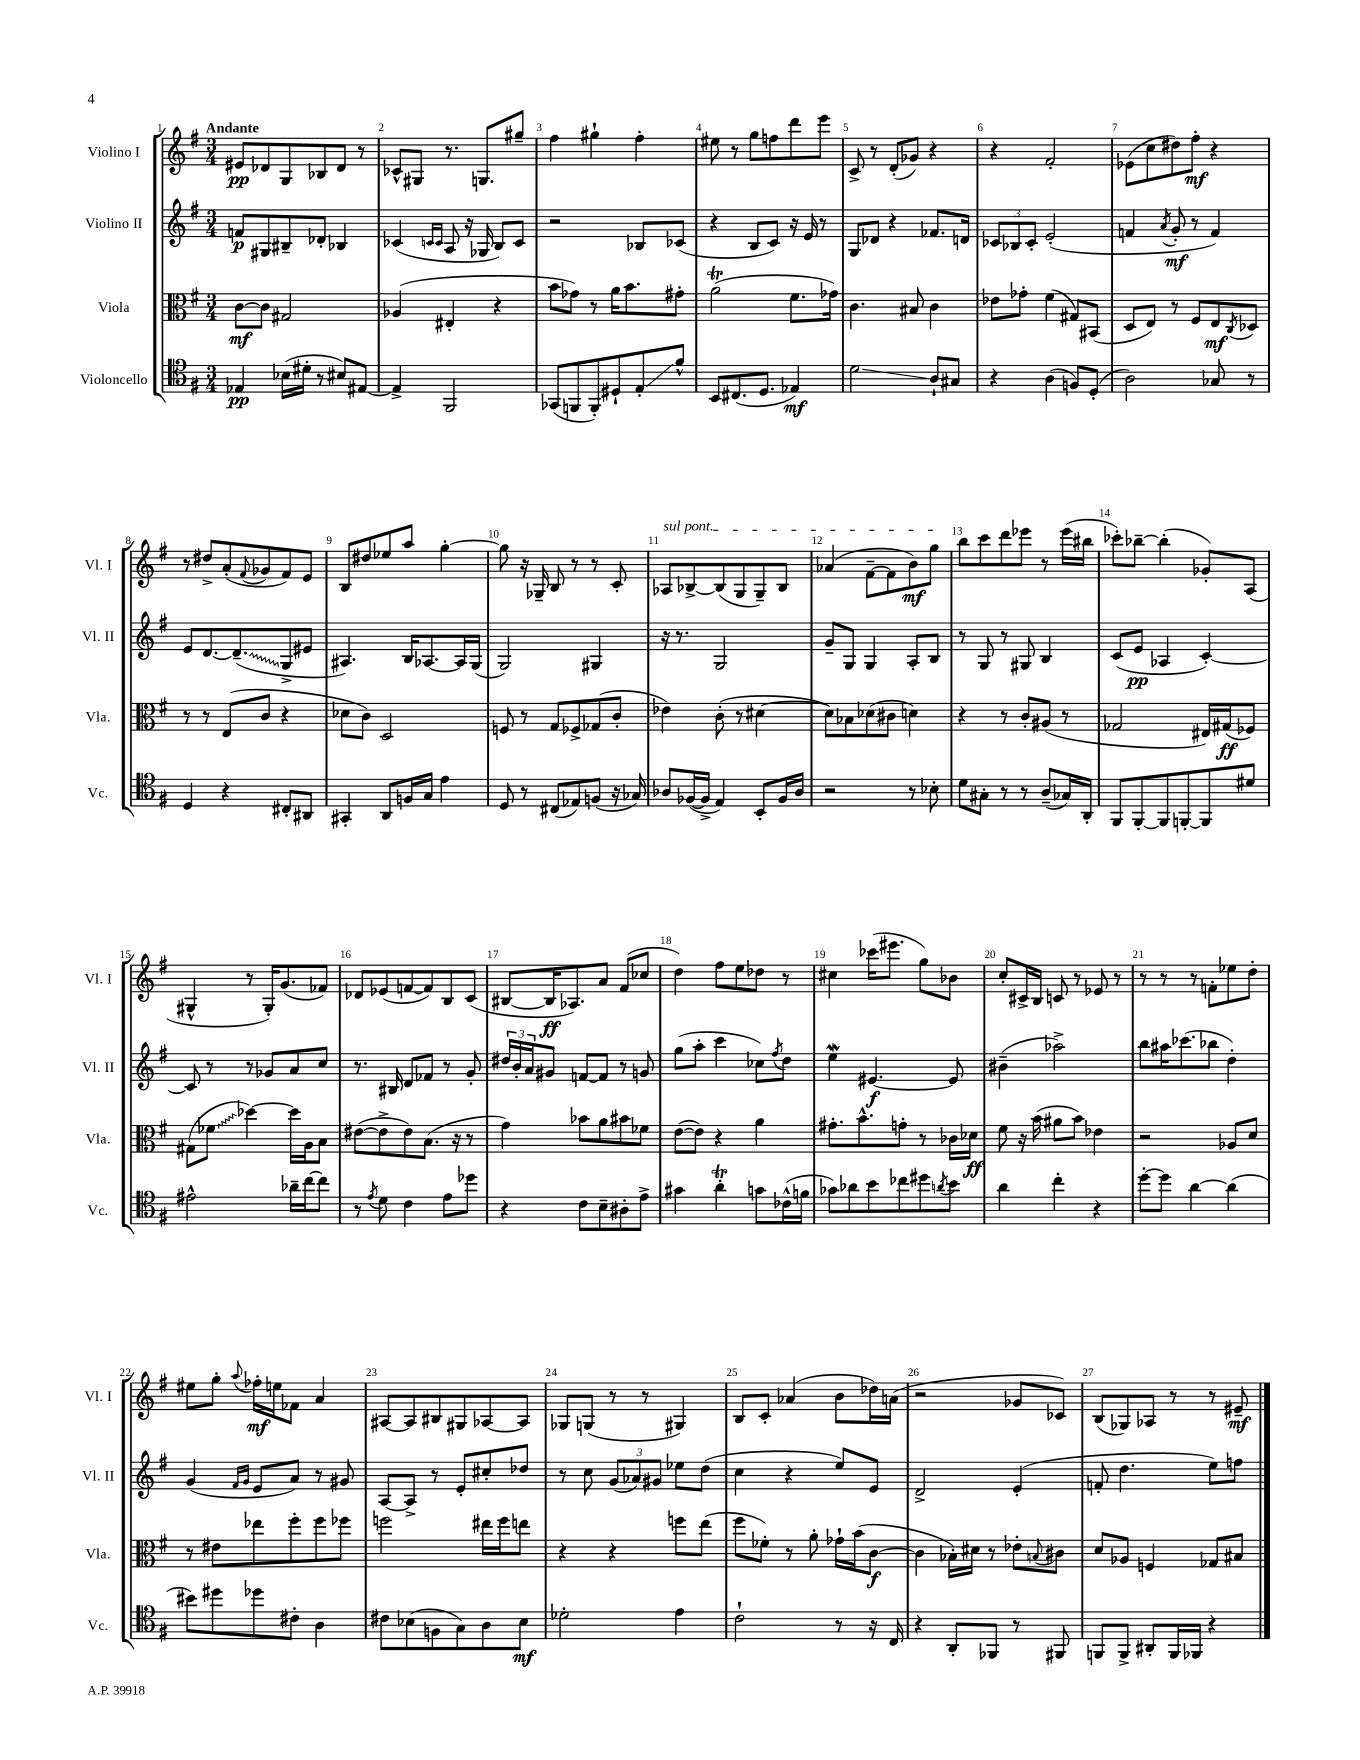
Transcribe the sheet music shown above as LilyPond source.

<<
\new StaffGroup <<
\new Staff = "s0" \with { instrumentName = "Violino I" shortInstrumentName = "Vl. I" } {
    \clef treble \key g \major \numericTimeSignature \time 3/4 \tempo "Andante"
    eis'8\pp des'8 g8 bes8 des'8 r8 |
    ces'8-^ gis8 r8. g8. gis''8-- |
    fis''4 gis''4-! fis''4-. |
    eis''8 r8 g''8 f''8 d'''8 e'''8 |
    c'8-> r8 d'8-.( ges'8) r4 |
    r4 fis'2-. |
    ees'8( c''8 dis''8) fis''8-.\mf r4 |
    r8 dis''8-> a'8-.( \appoggiatura { fis'8 } ges'8 fis'8) e'8 |
    b8 dis''8 ees''8 a''8 g''4~-. |
    g''8 r16 ges16-- b8 r8 r8 c'8-. |
    \once \override TextSpanner.bound-details.left.text = \markup { \italic "sul pont." } aes8\startTextSpan bes8~-> bes8( g8 g8--) bes8 |
    aes'4( fis'8~-- fis'8 b'8\mf) g''8\stopTextSpan |
    b''8 c'''8 d'''8 ees'''8 r8 ees'''16( bis''16 |
    ces'''8-.) bes''8~-- bes''4-.( ges'8-.) a8( |
    gis4-^ r8 gis16-.) g'8.( fes'8) |
    des'8 ees'8( f'8~ f'8) b8 c'8( |
    bis8~ bis16\ff aes8.) a'8 fis'8( ces''8 |
    d''4) fis''8 e''8 des''8 r8 |
    cis''4 ces'''16( eis'''8. g''8) bes'8 |
    c''8-. cis'16-> b16 c'8 r8 ees'8 r8 |
    r8 r8 r8 f'8-. ees''8 d''8-. |
    eis''8 g''8-. \appoggiatura { a''8 } fes''16-.\mf e''16 fes'8 a'4 |
    ais8~ ais8 bis8 gis8 aes8~ aes8 |
    ges8 g8( r8 r8 gis4) |
    b8 c'8-. aes'4( b'8 des''16) a'16( |
    r2 ges'8 ces'8) |
    b8( ges8) aes8 r8 r8 eis'8--\mf \bar "|." |
}
\new Staff = "s1" \with { instrumentName = "Violino II" shortInstrumentName = "Vl. II" } {
    \clef treble \key g \major \numericTimeSignature \time 3/4
    f'8\p gis8 bis8-- des'8-. bes4 |
    ces'4( \grace { c'16 c'16 } a8 r16 ges16 b8) c'8 |
    r2 bes8 ces'8( |
    r4 b8 c'8) r16 e'16 r8 |
    g8 des'8 r4 fes'8. d'16 |
    \tuplet 3/2 { ces'8 bes8 ces'8-. } e'2-.( |
    f'4 \acciaccatura { a'8 } g'8-.\mf r8 f'4) |
    e'8 d'8.~ \once \override Glissando.style = #'zigzag d'8.--\glissando( g8-> eis'8 |
    ais4.) b16 aes8.~ aes16 g16( |
    g2) gis4 |
    r16 r8. g2 |
    g'8-- g8 g4 a8-. b8 |
    r8 g8 r8 gis8 b4 |
    c'8( e'8\pp aes4 c'4~-.) |
    c'8 r8 r8 ges'8 a'8 c''8 |
    r8. bis16 d'8 fes'8 r8 g'8-. |
    \tuplet 3/2 { dis''16 b'16-. a'16 } gis'8 f'8~ f'8 r8 g'8 |
    g''8( a''8-. c'''4 ces''8) \acciaccatura { fis''8 } d''8 |
    e''4\mordent eis'4.~\f eis'8 |
    bis'4--( aes''2->) |
    b''8 ais''16 ces'''8.( bes''8 d''4-.) |
    g'4( \grace { fis'16 g'16 } e'8 a'8) r8 gis'8 |
    a8~ a8-> r8 e'8-. cis''8-. des''8 |
    r8 c''8 \tuplet 3/2 { g'8( aes'8) gis'8 } ees''8 d''8( |
    c''4 r4 e''8) e'8 |
    d'2-> e'4-.( |
    f'8-. d''4. e''8) f''8 \bar "|." |
}
\new Staff = "s2" \with { instrumentName = "Viola" shortInstrumentName = "Vla." } {
    \clef alto \key g \major \numericTimeSignature \time 3/4
    c'8~\mf c'8 gis2 |
    aes4( eis4-. r4 |
    b'8 ges'8) r8 a'16 b'8. gis'8-. |
    a'2\trill( fis'8. ges'16) |
    c'4. bis8 c'4 |
    ees'8 ges'8-. fis'4( gis8) bis,8( |
    d8 e8) r8 fis8 e8\mf \acciaccatura { c8 } des8 |
    r8 r8 e8( c'8 r4 |
    des'8 c'8) d2 |
    f8 r8 g8 fes8-> ges8( c'8-. |
    ees'4) c'8-.( r8 dis'4~ |
    dis'8) bes8 des'8( cis'8 d'4) |
    r4 r8 c'8-. ais8( r8 |
    ges2 eis16) gis16\ff( fes8) |
    gis8( \once \override Glissando.style = #'zigzag fes'8\glissando des''4~) des''16 a16 b8 |
    eis'8~( eis'8-> eis'8) b8.( r16 r8 |
    g'4) bes'8 a'8 bis'8 fes'8 |
    e'8~( e'8) r4 a'4 |
    gis'8.-. b'8.-^ g'8-. r8 ces'16 des'16\ff |
    fis'8 r16 b'16( ais'8 b'8) ees'4 |
    r2 aes8 d'8 |
    r8 eis'8 ees''8 fis''8-. fis''8 fes''8 |
    f''2 eis''16 f''16 e''8 |
    r4 r4 f''8 e''8( |
    fis''8 fes'8-.) r8 a'8-. ges'16-! b'16( c'8~\f |
    c'4 bes16-.) dis'16 r8 ees'8-. \appoggiatura { b8 } cis'8 |
    d'8 aes8 f4 ges8 bis8 \bar "|." |
}
\new Staff = "s3" \with { instrumentName = "Violoncello" shortInstrumentName = "Vc." } {
    \clef tenor \key g \major \numericTimeSignature \time 3/4
    ees4\pp bes16( dis'16-. r8 bis8) eis8~ |
    eis4-> fis,2 |
    ges,8( f,8 f,8-.) dis8-! e8-.\glissando fis'8-^ |
    b,8 cis8.( d8. ees4\mf) |
    d'2\glissando a8-! gis8 |
    r4 a4( f8) d8-.( |
    a2) ges8 r8 |
    d4 r4 cis8-. ais,8 |
    gis,4-. a,8 f16 g16 e'4 |
    d8 r8 cis8( ees8) f8( r16 ges16) |
    aes8 fes16~( fes16-> e4) b,8-. fes16 aes16 |
    r2 r8 bes8-. |
    d'8 gis8-. r8 r8 a8--( ges16) a,16-. |
    fis,8 fis,8~-. fis,8 f,8~-. f,8 dis'8 |
    eis'2-^ aes'16-- c''16~ c''8 |
    r8 \acciaccatura { e'8 } d'8 c'4 e'8 des''8 |
    r4 c'8 b8-- ais8-. e'8-> |
    gis'4 a'4-.\trill g'8 ces'16-^( f'16 |
    ges'8) aes'8 b'8 ces''8 dis''8 \acciaccatura { a'8 } b'8 |
    a'4 c''4-. r4 |
    d''8~-. d''8 a'4~ a'4( |
    bis'8) dis''8 des''8 cis'8-. a4 |
    cis'8 bes8( f8 g8) a8 bes8\mf |
    des'2-. e'4 |
    c'2-! r8 r16 c16 |
    r4 a,8-. fes,8 r8 fis,8 |
    f,8 f,8-> ais,8-. f,16 fes,16 r4 \bar "|." |
}
>>
>>
\layout { \context { \Score \override BarNumber.break-visibility = ##(#f #t #t) barNumberVisibility = #all-bar-numbers-visible } }
